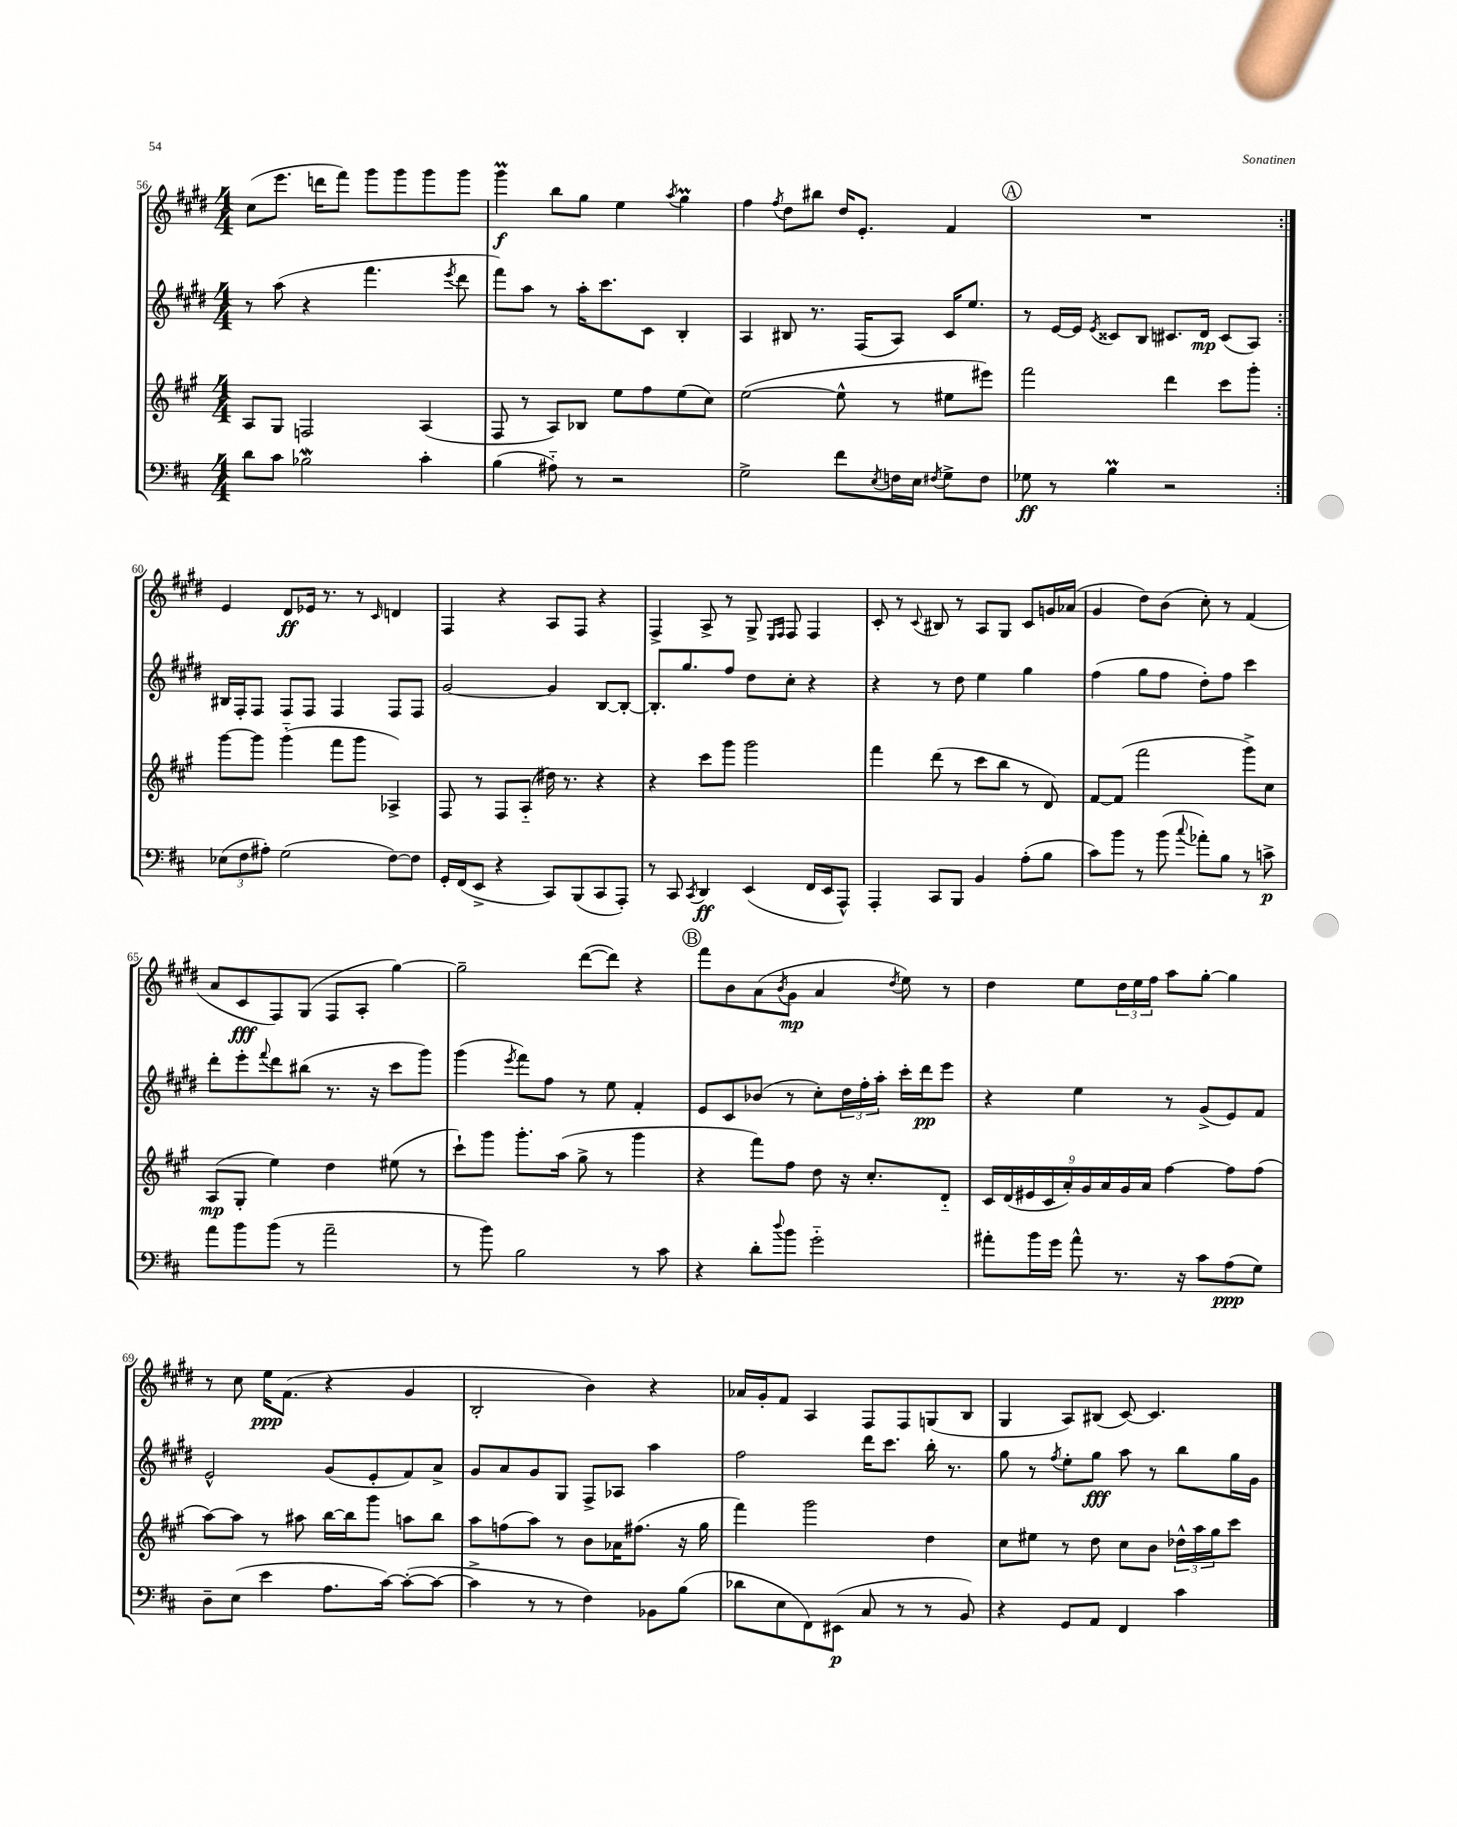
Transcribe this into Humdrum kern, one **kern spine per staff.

**kern	**kern	**kern	**kern
*staff4	*staff3	*staff2	*staff1
*clefF4	*clefG2	*clefG2	*clefG2
*k[f#c#]	*k[f#c#g#]	*k[f#c#g#d#]	*k[f#c#g#d#]
*M4/4	*M4/4	*M4/4	*M4/4
8d\L	8A/L	8r	(8cc#\L
8c#\J	8G#/J	(8aa\	8.eee\J
2B-\	2F/	4r	.
.	.	.	16ddd\LK
.	.	.	8fff#\J)
.	.	4.fff#\	8ggg#\L
.	.	.	8ggg#\
4c#'\	(4A/	.	8ggg#\
.	.	8qeee/	.
.	.	8ddd#\	8ggg#\J
=	=	=	=
(4B\	8F#/	8fff#\L)	4ggg#\
.	8r	8aa\J	.
8A#'~\)	8A/L)	8r	8bb\L
8r	8B-/J	16aa'\LK	8gg#\J
.	.	8.ccc#\	.
2r	8ee\L	.	4ee\
.	8ff#\	8c#\J	.
.	.	.	8qaa/
.	(8ee\	4B'/	4gg#\
.	8cc#\J)	.	.
=	=	=	=
2G^\	([2ee\	4A/	4ff#\
.	.	.	8qff#/
.	.	8B#/	8dd#\L
.	.	8.r	8bb#\J
8f#\L	8ee^^\]	.	16dd#/LK
.	.	(16F#/LK	8.e'/J
8qE/	.	.	.
16F\L	8r	8A/J)	.
16E\JJ	.	.	.
8qF#/	.	.	.
8G^\L	8ee#\L	16c#/LK	4f#/
.	.	8.ee/J	.
8F#\J	8eee#\J)	.	.
=	=	=	=
8G-\	2fff#\	8r	1r
8r	.	[16e/LL	.
.	.	16e/]JJ	.
.	.	8qe/	.
4B\	.	8c##/L	.
.	.	8B/J	.
2r	4ddd\	8.c#/L	.
.	.	16d#/Jk	.
.	8ccc#\L	(8c#/L	.
.	8ggg#'\J	8A/J)	.
=:|!	=:|!	=:|!	=:|!
(12E-\L	[8ggg#\L	16B#/LL	4e/
.	.	16F#'/J	.
12F#\	.	.	.
.	8ggg#\]J	8F#/J	.
12A#'\J)	.	.	.
(2G\	(4ggg#'~\	8F#/L	8d#/L
.	.	8F#/J	16e-/Jk
.	.	.	8.r
.	8fff#\L	4F#/	.
.	8ggg#\J	.	8r
.	.	.	16qqc#/
[8F#\L)	4A-^/)	8F#/L	4d/
8F#\]J	.	8F#/J	.
=	=	=	=
16GG'/LL	8F#/	[2g#/	4F#/
(16FF#/J	.	.	.
8EE^/J	8r	.	.
4r	8F#/L	.	4r
.	(8A'~/J	.	.
8CC#/L)	16dd#\)	4g#/]	8A/L
.	8.r	.	.
(8BBB/	.	.	8F#/J
8CC#/	4r	[8B/L	4r
8AAA'/J)	.	8B'/_J	.
=	=	=	=
8r	4r	8.B'/]L	4F#^/
8CC#/	.	.	.
.	.	8.gg#/	.
8qCC#/	.	.	.
4DD/	8ccc#\L	.	8A^/
.	8ggg#\J	8ff#/J	8r
(4EE/	2ggg#\	8dd#\L	8G#^/
.	.	.	16qqE/LL
.	.	.	16qqF#/JJ
.	.	8cc#'\J	8F#/
16FF#/LL	.	4r	4F#/
16EE/J	.	.	.
8AAA^^/J)	.	.	.
=	=	=	=
4AAA'/	4fff#\	4r	8c#'/
.	.	.	8r
.	.	.	8qqc#/
8CC#/L	(8ddd\	8r	8B#/
8BBB/J	8r	8dd#\	8r
4BB/	8ccc#\L	4ee\	8A/L
.	8bb\J	.	8G#/J
(8A'\L	8r	4gg#\	8c#/L
8B\J	8d/)	.	16g/L
.	.	.	(16a-/JJ
=	=	=	=
8c#\L)	[8f#/L	(4ff#\	4g#/
8b\J	(8f#/]J	.	.
8r	2fff#\	8gg#\L	8dd#\L)
(8b\	.	8ff#\J	(8b\J
8qqcc#/	.	.	.
8a-'\L)	.	8dd#'\L)	8cc#'\)
8B\J	.	8ff#\J	8r
8r	8ggg#^\L)	4ccc#\	(4f#/
8c^\	8cc#\J	.	.
=	=	=	=
8a\L	(8A/L	8ddd#'\L	8a/L
8b\	8G#'/J	8eee'\	8c#/
.	.	8qqfff#/	.
(8b\J	4ee\)	8ddd#\	8F#/)
8r	.	(8bb#\J	(8G#/J
2a~\	4dd\	8.r	8F#/L
.	.	.	8A'/J
.	.	16r	.
.	(8ee#\	8ccc#\L	[4gg#\)
.	8r	8ggg#\J)	.
=	=	=	=
8r	8ccc#`\L)	(4ggg#\	2gg#~\]
8b\)	8ggg#\J	.	.
.	.	8qeee/	.
2B\	8.ggg#'\L	8fff#\L)	.
.	.	8ff#\J	.
.	(16aa\Jk	.	.
.	8gg#^\	8r	([8ddd#\L
.	8r	8ee\	8ddd#\]J)
8r	4ggg#\	4f#'/	4r
8c#\	.	.	.
=	=	=	=
4r	4r	8e/L	8fff#\L
.	.	8c#/	8b\
8d'\L	8fff#\L)	(8b-/J	(8a\
8qqdd/	.	.	8qb/
8b\J	8ff#\J	8r	8g#\J
2g'~\	8dd\	8cc#'\L)	4a/
.	16r	24dd#\L	.
.	.	24ff#'\	.
.	8.cc#'/L	.	.
.	.	24aa'\JJ	.
.	.	.	8qdd#/
.	.	16ccc#'\LL	8ee\)
.	.	16ddd#\J	.
.	8d'~/J	8eee\J	8r
=	=	=	=
8a#'\L	18c#/LL	4r	4dd#\
.	(18d/	.	.
.	18e#/	.	.
16b\L	.	.	.
.	18c#/	.	.
16g\JJ	.	.	.
.	18a'/)	.	.
8a#^^\	.	4ee\	8ee\L
.	18g#/	.	.
.	18a/	.	.
8.r	.	.	24dd#\L
.	18g#/	.	.
.	.	.	24ee\
.	18a/JJ	.	.
.	.	.	24ff#\JJ
.	[4ff#\	8r	8aa\L
16r	.	.	.
8c#\L	.	(8g#^/L	[8gg#'\J
(8A\	8ff#\]L	8e/)	4gg#\]
8G\J)	(8ff#\J	8f#/J	.
=	=	=	=
8D~\L	[8aa\L)	2e^^/	8r
(8E\J	8aa\]J	.	8cc#\
4e\	8r	.	16ee\LK
.	.	.	(8.f#\J
.	8aa#\	.	.
8.A\L	[16bb\LL	(8g#/L	4r
.	16bb\]J	.	.
.	8ggg#\J	8e'/	.
[16c#\Jk)	.	.	.
(8c#'\_L	8aa\L	8f#/)	4g#/
8c#\_J	8bb\J	8a^/J	.
=	=	=	=
4c#^\]	8aa\L	8g#/L	2B'/
.	(8ff\	8a/	.
8r	8aa\J)	8g#/	.
8r	8r	8G#/J	.
4F#\)	8b\L	8F#^/L	4b\)
.	16a-\K	8A-/J	.
.	(8.ff#\J	.	.
8BB-\L	.	4aa\	4r
(8B\J	16r	.	.
.	16gg#\	.	.
=	=	=	=
8d-\L	4fff#\)	2ff#\	16a-/LL
.	.	.	16g#'/J
8E\	.	.	8f#/J
8FF#\)	2ggg#\	.	4A/
(8EE#\J	.	.	.
8C#/	.	16ddd#\LK	8F#/L
.	.	8.ccc#\J	.
8r	.	.	8F#/
8r	4dd\	16bb'\	(8G/
.	.	8.r	.
8BB/)	.	.	8B/J
=	=	=	=
4r	8cc#\L	8gg#\	4G#/
.	8ee#\J	8r	.
.	.	8qff#/	.
8GG/L	8r	8ee'\L	8A/L)
8AA/J	8dd\	8gg#\J	(8B#/J
4FF#/	8cc#\L	8aa\	[8c#/)
.	8b\J	8r	4.c#/]
4c#\	24dd-^^\LL	8bb\L	.
.	24aa\	.	.
.	24gg#\J	.	.
.	8ccc#\J	16gg#\L	.
.	.	16g#\JJ	.
==	==	==	==
*-	*-	*-	*-
